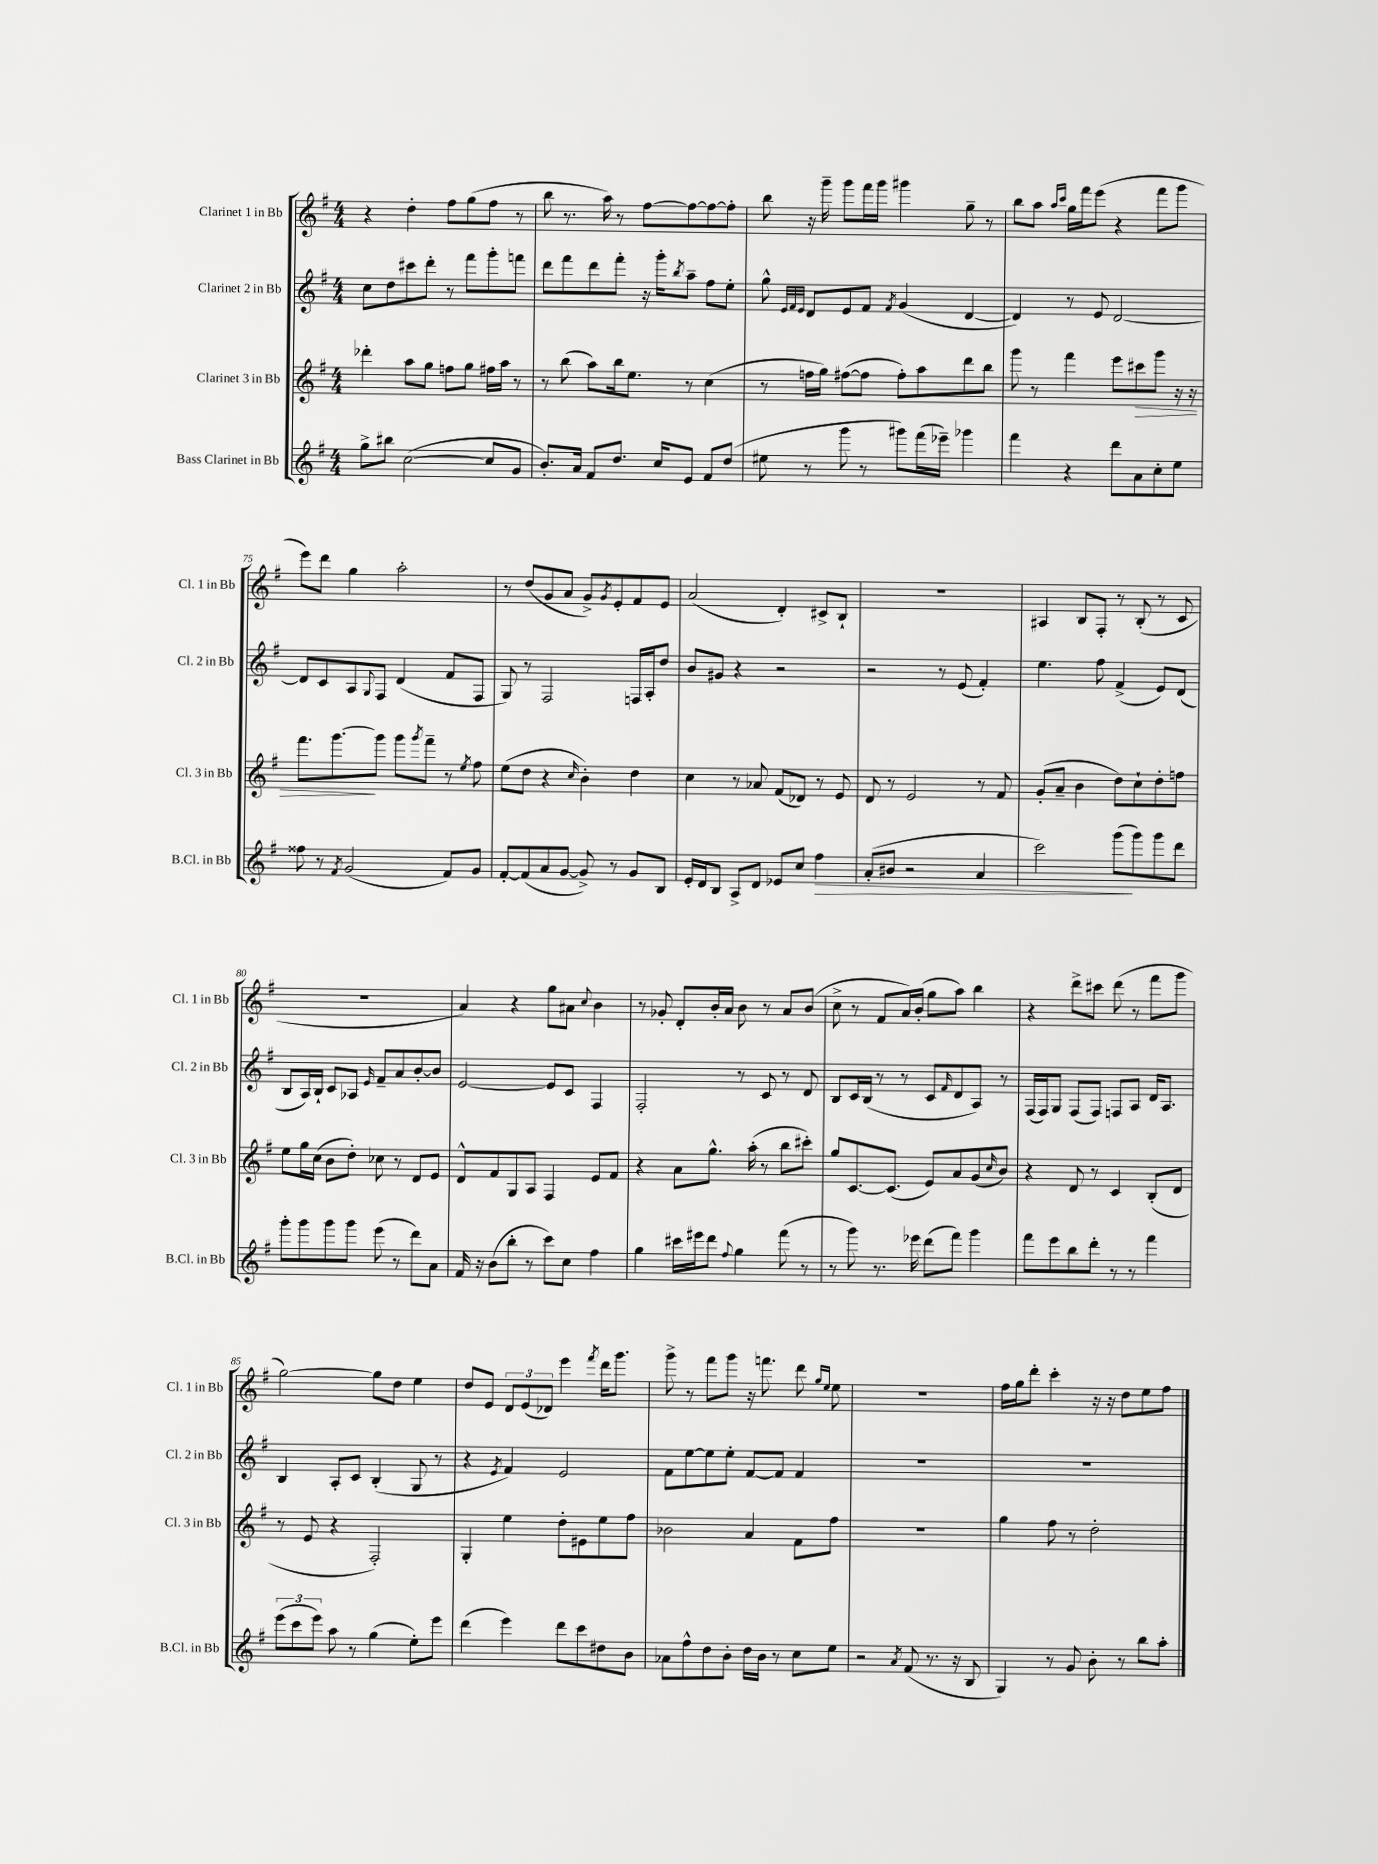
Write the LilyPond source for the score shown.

<<
\new StaffGroup <<
\new Staff = "s0" \with { instrumentName = "Clarinet 1 in Bb" shortInstrumentName = "Cl. 1 in Bb" } {
    \clef treble \key g \major \numericTimeSignature \time 4/4
    r4 d''4-. fis''8 g''8( fis''8 r8 |
    b''8 r8. a''16) r8 fis''8~ fis''8~ fis''8~ fis''8-. |
    b''8 r16 g'''16-- g'''8 fis'''16 g'''16 gis'''4 g''8-- r8 |
    b''8 a''8 \grace { a''16 c'''16 } g''16 fis'''16 e'''8( r4 fis'''8 g'''8 |
    e'''8) d'''8 g''4 a''2-. |
    r8 d''8( g'8 a'8 g'8->) \acciaccatura { g'8 } e'8-. fis'8 e'8 |
    a'2( d'4-.) cis'8-> b8-! |
    R1 |
    ais4 b8 fis8-. r8 b8-.( r8 c'8 |
    R1 |
    a'4) r4 g''8 ais'8 \appoggiatura { c''8 } b'4 |
    r8 ges'8-. d'8-. b'16-. a'16 b'8 r8 a'8 b'8( |
    c''8-> r8 fis'8 a'16) b'16-.( g''8 a''8) b''4 |
    r4 d'''8-> cis'''8 d'''8( r8 fis'''8 g'''8 |
    g''2~) g''8 d''8 e''4 |
    d''8 e'8 \tuplet 3/2 { d'8 e'8( des'8) } e'''4 \acciaccatura { fis'''8 } d'''16 g'''8. |
    g'''8-> r8 fis'''8 g'''8 r16 f'''8. d'''8 \grace { g''16 e''16 } e''8 |
    R1 |
    fis''16 g''16 d'''8-. c'''4-. r16 r16 d''8 e''8 fis''8 \bar "|." |
}
\new Staff = "s1" \with { instrumentName = "Clarinet 2 in Bb" shortInstrumentName = "Cl. 2 in Bb" } {
    \clef treble \key g \major \numericTimeSignature \time 4/4
    c''8 d''8 cis'''8 d'''8-. r8 fis'''8 g'''8-. f'''8 |
    d'''8 fis'''8 d'''8 fis'''8-. r16 g'''16-. \acciaccatura { b''8 } a''8-- fis''8 e''8-. |
    g''8-^ \grace { e'32 fis'32 e'32 } d'8 e'8 fis'8 \acciaccatura { fis'8 } g'4( d'4~ |
    d'4) r8 e'8 d'2~ |
    d'8 c'8 a8 \appoggiatura { g8 } fis8 d'4( fis'8 fis8 |
    g8) r8 fis2 f16 a16-. d''8 |
    b'8 gis'8 r4 r2 |
    r2 r8 e'8( fis'4-.) |
    e''4. fis''8 fis'4->( e'8) d'8( |
    b8 a16) b16-! c'8 aes8 \grace { e'16 } fis'8-- a'8 b'8~-. b'8 |
    e'2~ e'8 c'8 fis4 |
    fis2-. r8 c'8 r8 d'8 |
    b8 c'16 b16( r8 r8 c'8 \grace { fis'16 } d'8 a8) r8 |
    fis16( fis16) g8 fis8( fis8) f8 a8 d'16 a8. |
    b4 a8-. c'8 b4-.( g8 r8 |
    r4 \acciaccatura { e'8 } fis'4) e'2 |
    fis'8 e''8~ e''8 e''8-. fis'8~ fis'8 fis'4 |
    R1 |
    R1 \bar "|." |
}
\new Staff = "s2" \with { instrumentName = "Clarinet 3 in Bb" shortInstrumentName = "Cl. 3 in Bb" } {
    \clef treble \key g \major \numericTimeSignature \time 4/4
    des'''4-. a''8 g''8 f''8 g''8 fis''16 a''16 r8 |
    r8 b''8( a''8) b''16 e''8. r8 c''4( |
    r8 f''16 g''16) fis''8~( fis''8 fis''8-.) a''8 d'''8 b''8 |
    g'''8 r8 fis'''4 e'''8 cis'''8\> g'''8 r16 r16 |
    fis'''8. g'''8.~\! g'''8 g'''8 \acciaccatura { g'''8 } fis'''8-- r8 \acciaccatura { e''8 } fis''8 |
    e''8( d''8 r4 \grace { c''16 } b'4-.) d''4 |
    c''4 r8 aes'8 fis'8( des'8) r8 e'8 |
    d'8 r8 e'2 r8 fis'8 |
    g'8-.( a'8-- b'4 d''8) c''8-! d''8-. f''8 |
    e''8 g''16 c''16( b'8 d''8-.) ces''8 r8 d'8 e'8 |
    d'8-^ fis'8 g8 a8 fis4 e'8 fis'8 |
    r4 a'8 g''8.-^ a''16-.( r8 b''8 cis'''8-.) |
    g''8 c'8.~ c'8.( e'8) a'8 g'8( \grace { c''16 } b'8) |
    r4 d'8 r8 c'4 b8-.( d'8 |
    r8 e'8 r4 fis2-.) |
    g4-. e''4 d''8-. eis'8 e''8 fis''8 |
    bes'2 a'4 fis'8 fis''8 |
    R1 |
    g''4 fis''8 r8 d''2-. \bar "|." |
}
\new Staff = "s3" \with { instrumentName = "Bass Clarinet in Bb" shortInstrumentName = "B.Cl. in Bb" } {
    \clef treble \key g \major \numericTimeSignature \time 4/4
    g''8-> bis''8 c''2~( c''8 g'8 |
    b'8.-.) a'16 fis'8 d''8. c''16 e'8 fis'8 d''8( |
    eis''8 r8 g'''8 r8 gis'''8) fis'''16( ees'''16--) ges'''4 |
    fis'''4 r4 d'''8 a'8 c''8-. e''8 |
    fisis''8 r8 \acciaccatura { fis'8 } g'2( fis'8) g'8 |
    fis'8~-. fis'8( a'8 g'8~ g'8->) r8 g'8 b8 |
    e'16-. d'16 b8 a8-> d'8 ees'8 c''8 fis''4\> |
    a'8-.( bis'8 r2 a'4 |
    c'''2) g'''8\!( g'''8) g'''8 d'''8 |
    g'''8-. g'''8 g'''8 g'''8 e'''8( r8 d'''8) a'8 |
    fis'16 r16 b'8( b''8-. r8 c'''8) c''8 fis''4 |
    g''4 cis'''16 eis'''16 d'''8 \appoggiatura { fis''8 } g''4 fis'''8( r8 |
    r8 g'''8) r8. ees'''16 d'''8( fis'''8) g'''4 |
    fis'''8 e'''8 b''8 d'''8-. r8 r8 fis'''4 |
    \tuplet 3/2 { e'''8( c'''8 e'''8) } a''8 r8 g''4( e''8-.) e'''8 |
    d'''4( e'''4) d'''8 c'''8 dis''8 b'8 |
    aes'8 fis''8-^ d''8 b'8-. d''16 b'16 r8 c''8 e''8 |
    r2 \acciaccatura { a'8 } fis'8( r8. r16 b8 |
    g4) r8 g'8 b'8-. r8 b''8 a''8-. \bar "|." |
}
>>
>>
\layout { \context { \Score currentBarNumber = #71 \override BarNumber.break-visibility = ##(#f #t #t) barNumberVisibility = #(every-nth-bar-number-visible 5) } }
